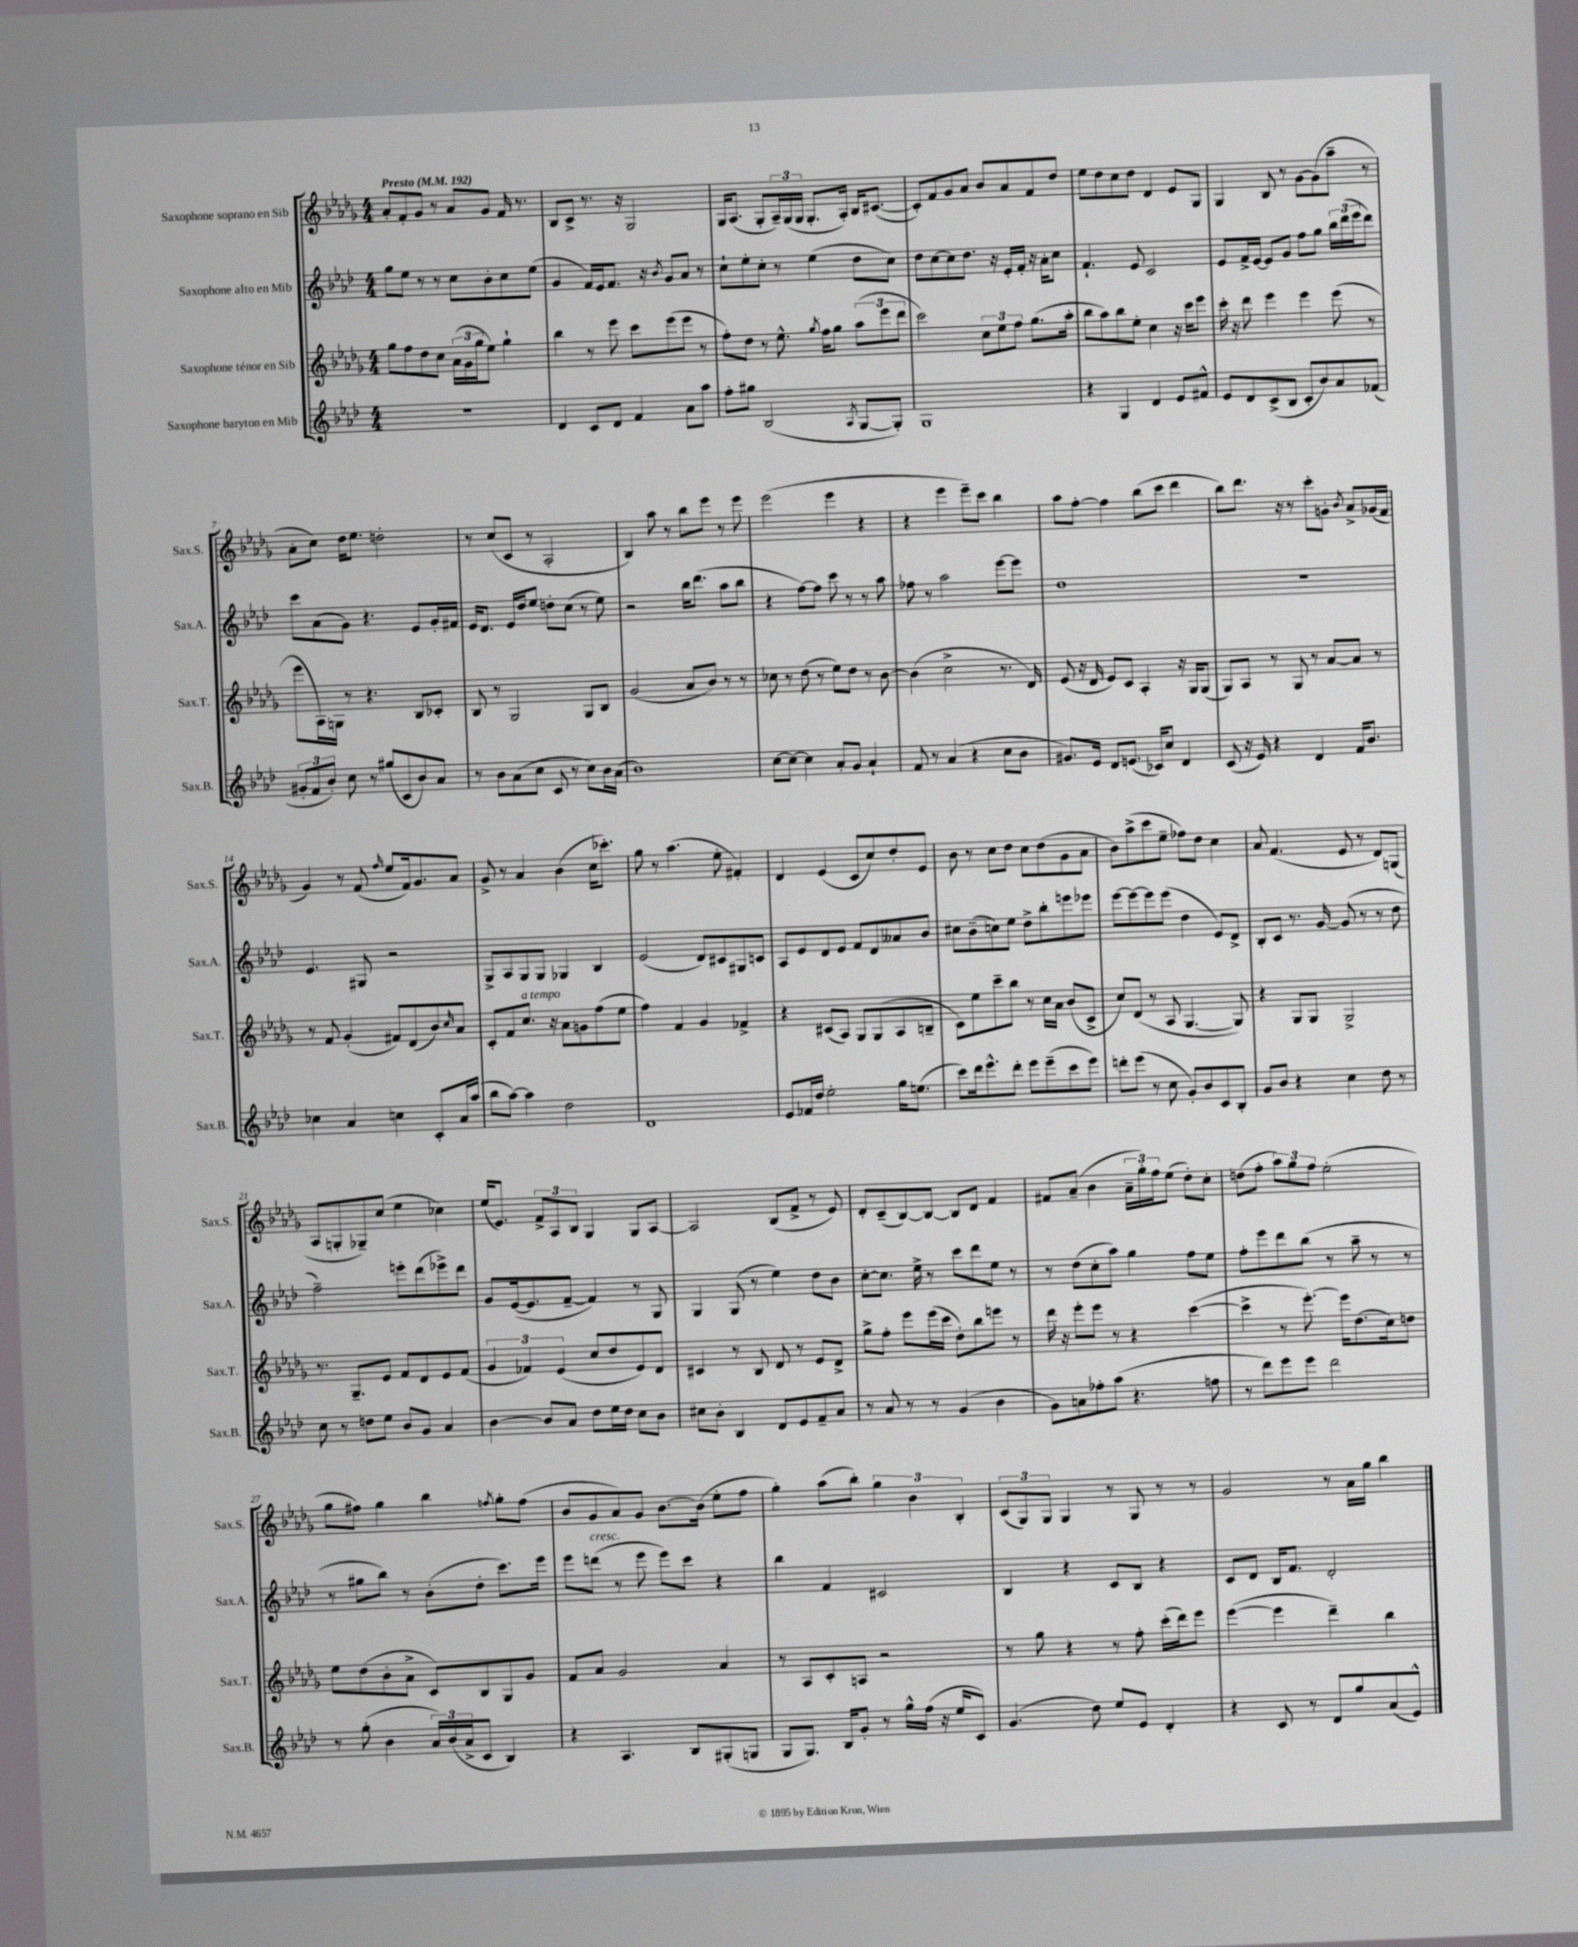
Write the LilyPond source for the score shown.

<<
\new StaffGroup <<
\new Staff = "s0" \with { instrumentName = "Saxophone soprano en Sib" shortInstrumentName = "Sax.S." } {
    \clef treble \key des \major \numericTimeSignature \time 4/4 \tempo "Presto" 4 = 192
    aes'8-. f'8-. ges'8 r8 aes'8 ges'8 f'16 r8. |
    bes8 c'8-> r8. r16 ges2 |
    ges16 aes8.( ges8-. \tuplet 3/2 { aes16--) ges16( ges16 } ges8.-. aes16-.) bes16 cis'8.~( |
    cis'8-.) f'8 ges'8 aes'8 bes'8 aes'8 f'8 des''8 |
    ees''8 des''8 c''8 des''8 des'4 ees'8 ges8 |
    ges4 bes8 r8 ges'8~ ges'8( aes''8-- r8 |
    aes'8-. c''8) des''16 ees''8. d''2-. |
    r8 c''8( c'8 r8 aes2-. |
    bes4) aes''8 r8 bes''8 ees'''8 r8 ees'''8 |
    ees'''2( ees'''4 r4 |
    r4 ees'''4 ees'''8--) c'''8 bes''4 |
    aes''8 f''8~-. f''4 bes''8( c'''8 des'''4 |
    bes''8) des'''8. r16 r8 c'''8-. g'8-. \acciaccatura { bes'8 } aes'8-> ges'16( f'16 |
    ges'4) r8 f'8( \grace { f''16 } ees''8 f'16) ges'8. aes'8 |
    ges'8-> r8 aes'4 bes'4( c''16 ces'''8.-.) |
    ges''8 r8 aes''4.( ees''8-. fis'4-.) |
    des'4 ees'4( c'8 c''8) des''8-. ees'8 |
    bes'8 r8 c''8 des''8 c''8 des''8( ges'8 aes'8 |
    bes'8) aes''8->( c'''8 ees''8-- fes''8) des''8 c''4 |
    aes'8 f'4.( ees'8 r8 des'8) g8( |
    aes8 g8-. ges8--) c''8( ees''4 ces''4) |
    ees''16( ees'8.) \tuplet 3/2 { f'8-> aes8 bes8 } ges4 ges8 aes8~ |
    aes2 bes8( f'8-> r8 ees'8) |
    des'8-. c'8--( bes8~) bes8~ bes8 des'8 f'4 |
    fis'8 aes'8--( bes'4 \tuplet 3/2 { aes'16-- ges''16-.) f''16 } ees''8( des''8-.) c''8-. |
    d''8( f''8-. \tuplet 3/2 { aes''8) ges''8 f''8 } ees''2-.( |
    ges''8 fis''8) ges''4 bes''4 \acciaccatura { f''8 } ges''8-. f''8( |
    bes'8 ges'8 aes'8) ges'8 bes'8.~ bes'16( ees''8-. f''8 |
    ges''4-.) aes''8( bes''8-.) \tuplet 3/2 { ges''4 bes'4 bes4-. } |
    \tuplet 3/2 { c'8( ges8) ges8 } ges4 r8 ges8 r8 r8 |
    ges'2 r8 aes'16 ges''16 bes''4 \bar "|." |
}
\new Staff = "s1" \with { instrumentName = "Saxophone alto en Mib" shortInstrumentName = "Sax.A." } {
    \clef treble \key aes \major \numericTimeSignature \time 4/4
    g''8 ees''8 r8 r8 c''8 bes'8-. c''8 ees''8( |
    g'4 f'16) ees'16 f'8. r16 \acciaccatura { bes'8 } g'8 aes'8 r8 |
    c''8-! ees''8-. c''8-. r8 ees''4( des''8 c''8) |
    des''8 c''8~ c''8 des''8. r16 ees'16-. f'16-. r16 aes'16-. c''8 |
    f'4.-! ees'8 c'2 |
    ees'8 f'16-> ees'16~ ees'8 g'8 f''8 g''8 \tuplet 3/2 { bes''16 des'''16( ees'''16 } des'''8) |
    c'''8 aes'8( g'8) r4. ees'8 g'16-. fis'16 |
    ees'16 des'8. ees'16 des''16 ees''8 d''8-. c''8( r8 ees''8) |
    r2 bes''16 des'''8.( aes''8 bes''8 |
    r4 f''8~) f''8 c'''8 r8 r8 aes''8 |
    fes''8 r8 aes''2 ees'''8~ ees'''8 |
    des''1 |
    R1 |
    ees'4. gis8 r2 |
    g8-> aes8 g8 g8 ges4 bes4 |
    ees'2( des'8) cis'8 gis8 c'8 |
    aes8 ees'8 des'8 ees'8 f'8 des'8 aeses'8 bes'8 |
    cis''8 bes'8--( c''8) ees''8 des''8-> bes''8-. e'''8 ees'''8 |
    ees'''8~ ees'''8~ ees'''8 ees'''8( des''4 ees'8) des'8-> |
    bes8-. c'8 r8. g'16~ g'8( r8 r8 des''8 |
    f''2--) e'''8-. des'''8( ees'''8->) des'''8 |
    g'8 ees'16~( ees'8. f'8~-- f'4) r8 g8 |
    g4 g8( r8 ees''4) des''8 bes'8 |
    c''8~-. c''8. ees''16-> r8 c'''8 des'''8 ees''8 r8 |
    r8 des''8( c''8-. aes''8) g''4 f''8 ees''8 |
    f''8-. ees'''8 des'''8 bes''8( r8 aes''8-- r8 r8 |
    r8 gis''8 bes''8) r8 bes'8-.( des''8-. c'''8.) ees'''16 |
    ees'''8 d'''8^\markup { \italic "cresc." }( r8 ees'''8 ees'''8) c'''8 r4 |
    bes''4 f'4 cis'2 |
    bes4 r4 c'8 bes8 r4 |
    c'8 des'8 bes16 f'8. des'2-. \bar "|." |
}
\new Staff = "s2" \with { instrumentName = "Saxophone ténor en Sib" shortInstrumentName = "Sax.T." } {
    \clef treble \key des \major \numericTimeSignature \time 4/4
    ges''8 f''8 des''8 c''8 \tuplet 3/2 { aes'16( ges'16 ges''16 } ees''8) ges''4-! |
    bes''4 r8 ees'''8 c'''8 ees'''8( ees'''8 r8 |
    f''8-.) des''8 r8 ees''8.-^ \acciaccatura { ges''8 } f''16 ges''8 \tuplet 3/2 { aes''8( ees'''8 des'''8 } |
    c'''2) \tuplet 3/2 { c''8 ees''8 f''8 } ges''8.( aes''16-. |
    bes''8 aes''8) bes''8 ees''8-. c''4 r16 c'''16 ees'''8 |
    c'''16-. r16 des'''8 ees'''4 ees'''4 ees'''8( r8 |
    ees'''8 aes16) g16 r8 r4. bes8 ces'8-. |
    bes8 r8 ges2 ges8 bes8 |
    ges'2( aes'8 bes'8) r8 r8 |
    ces''8 r8 des''8( r8 ees''8) des''8 r8 bes'8~ |
    bes'4( c''2-> r8. des'16) |
    ees'8( r16 des'16 ees'8) c'8 aes4-. r16 ges16 ges8( |
    ges8) aes8 r8 ges8 r8 aes'8~ aes'8 r8 |
    r8 f'8 ges'4-.( fis'8) des'8( bes'8) \grace { c''16 } aes'8 |
    c'8-. f'8 c''8.^\markup { \italic "a tempo" } r16 aes'8 g'8 f''8( ees''8 |
    f''4) f'4 ges'4 fes'4-> |
    r4 cis'8( aes8) ges8 ges8( aes8 b8-- |
    c'8) ees''8 c'''8-- bes''8 r8 c''16 aes'16 bes'8( c'8-> |
    c''8) des'8( r8 aes8 ges4.~ ges8) |
    r4 ges8 ges8 ges2-> |
    r8. ges8.-- ees'8 f'8 des'8 ees'8 f'8( |
    \tuplet 3/2 { ges'4 fes'4) ees'4( } c''8 des''8 ees'8) des'8 |
    cis'4 r8 bes8 des'8 r8 ees'8 des'8-> |
    ges''8-> f''8-. ees'''8 ees'''16( c'''16 des''8-.) bes''8 e'''8 r8 |
    des'''16 r16 ees'''8-. ees'''8 r8 r4 c'''4~( |
    c'''4-> r8 ees'''8.~-.) ees'''16 des''8.( c''16) d''8 |
    ees''8 des''8( bes'8-. aes'8-> c'8) bes8 ges8 ges'8 |
    f'8 aes'8 ges'2 aes'4 |
    r8 aes8 c'8-. a8 r2 |
    r8 ges''8 r4 r8 f''8-. c'''16-.( des'''16) ees'''8 |
    ees'''4~( ees'''4 des'''4--) bes''4 \bar "|." |
}
\new Staff = "s3" \with { instrumentName = "Saxophone baryton en Mib" shortInstrumentName = "Sax.B." } {
    \clef treble \key aes \major \numericTimeSignature \time 4/4
    R1 |
    des'4 c'8 des'8 f'4 aes'8 aes''8 |
    f''8-. gis''8 bes2( \acciaccatura { aes8 } g8~ g8-.) |
    g1 |
    r4 g4 des'4 ees'8 fis'8-^ |
    ees'8 des'8 c'8->( bes8 c'8-. bes'8) aes'8 fes'8( |
    \tuplet 3/2 { gis'8-. f'8 bes'8-.) } c''8 r8 gis''8( c'8 bes'8) aes'8 |
    r8 bes'8 aes'8( c''8 c'8 r8 c''8) bes'16 aes'16( |
    bes'1) |
    c''8~ c''8~ c''4 aes'8-. g'8 aes'4-! |
    f'8 r8 aes'4( r4 c''8 bes'8 |
    gis'8.) ees'16 des'8 e'8.( ces'16) c''8 des'4 |
    c'8( r16 ees'16) r4 des'4 f'16 bes'8. |
    ces''4 aes'4 c''4 c'8-. aes'16 aes''16( |
    bes''8 aes''8~) aes''4 des''2 |
    des'1 |
    ees'8 fes'16 des''16 ees''2-. g''16 e''8.( |
    c'''8) des'''16 ees'''8.-^ des'''8-. ees'''8 ees'''8--( c'''8 ees'''8) |
    d'''8-. ees'''8( r8 c''8 g'8-.) bes'8 c'8 bes8-. |
    g'8 bes'8 r4 c''4 des''8 r8 |
    c''8 r8 d''8 ees''8 bes'8 g'8 aes'4 |
    bes'4~ bes'8 aes'8 des''8 ees''16 des''16 c''8 bes'8 |
    cis''8 bes'8-. bes4 des'8 ees'8 f'8-- aes'8 |
    r8 aes'8 r8 r8 g'4( bes'4 |
    g'8) a'8 fes''8-. aes''8( r4. f''8 |
    r8 des'''8) ees'''8 ees'''8 des'''2 |
    r8 g''8-.( bes'4 \tuplet 3/2 { aes'16) bes'16( aes'16-> } c'8 bes4) |
    r4 aes4. bes8 gis8-.( g8 |
    g8 g8.) bes16 g'8-. r8 g''16-^ f''16( r16 ees''16 c'8) |
    g'4.( des''8) ees''8 ees'8 des'4-. |
    r4 c'8 r8 des'8 g''8 aes'8( ees'8-^) \bar "|." |
}
>>
>>
